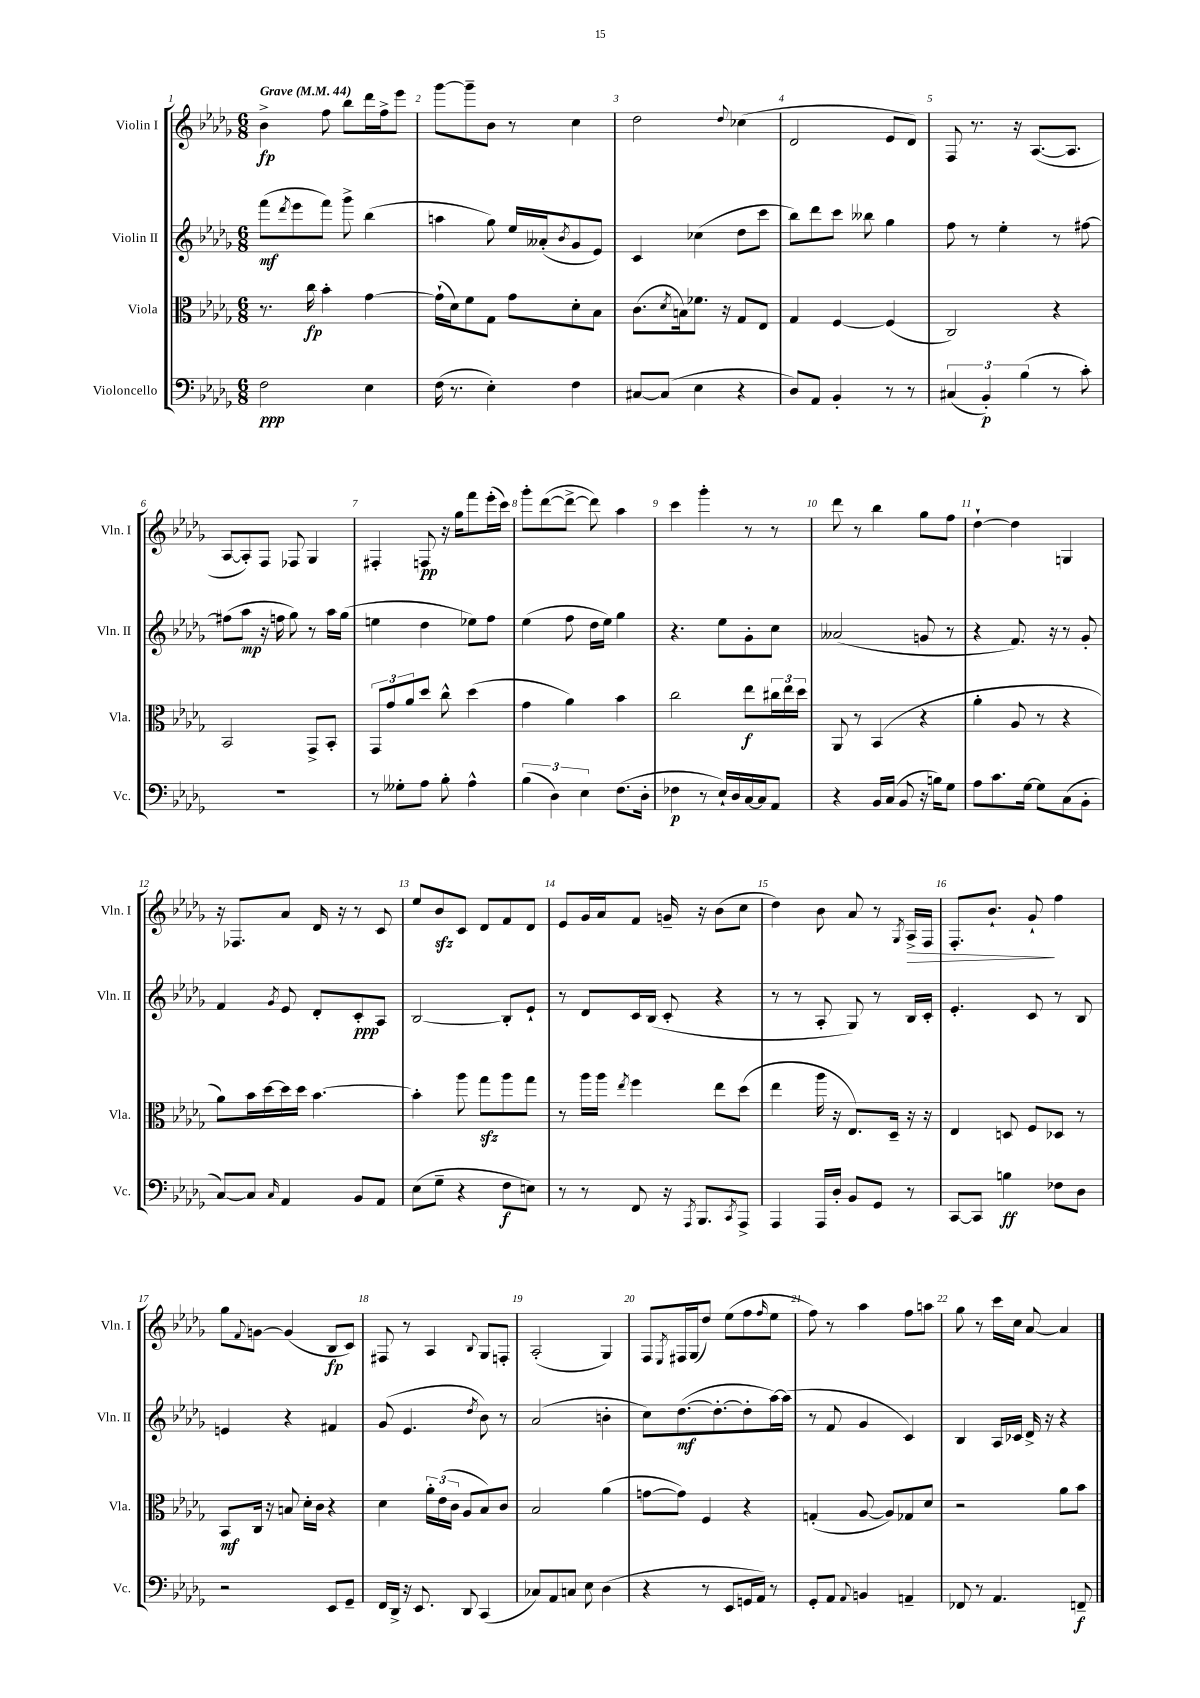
<<
\new StaffGroup <<
\new Staff = "s0" \with { instrumentName = "Violin I" shortInstrumentName = "Vln. I" } {
    \clef treble \key des \major \numericTimeSignature \time 6/8 \tempo "Grave" 4 = 44
    bes'4->\fp f''8 bes''8 des'''16 f''16-> ees'''8 |
    ges'''8~ ges'''8-- bes'8 r8 c''4 |
    des''2 \appoggiatura { des''8 } ces''4( |
    des'2 ees'8 des'8) |
    f8 r8. r16 aes8.~( aes8. |
    aes8~ aes8-.) f8 fes8 ges4 |
    fis4-. f8\pp r16 ges''16 f'''8 ees'''16-.( c'''16) |
    ges'''8-. des'''8~( des'''8~-> des'''8) aes''4 |
    c'''4 ges'''4-. r8 r8 |
    des'''8 r8 bes''4 ges''8 f''8 |
    des''4~-! des''4 g4 |
    r16 fes8. aes'8 des'16 r16 r8 c'8 |
    ees''8 bes'8\sfz c'8 des'8 f'8 des'8 |
    ees'8 ges'16 aes'16 f'8 g'16-- r16 bes'8( c''8 |
    des''4) bes'8 aes'8 r8 \acciaccatura { ges8 } aes16->\> f16 |
    f8.-. bes'8.-! ges'8-!\! f''4 |
    ges''8 \appoggiatura { f'8 } g'8~ g'4( bes8\fp c'8) |
    fis8 r8 aes4 \appoggiatura { bes8 } ges8 f8-. |
    aes2-.( ges4) |
    f8 \acciaccatura { ees8 } fis16 ges16( des''8) ees''8( f''8 \grace { f''16 } ees''8 |
    f''8) r8 aes''4 f''8 a''8 |
    ges''8 r8 c'''16 c''16 aes'8~ aes'4 \bar "|." |
}
\new Staff = "s1" \with { instrumentName = "Violin II" shortInstrumentName = "Vln. II" } {
    \clef treble \key des \major \numericTimeSignature \time 6/8
    f'''8\mf( \acciaccatura { des'''8 } ees'''8 f'''8) ges'''8-> bes''4( |
    a''4 ges''8) ees''16 aeses'16-.( \acciaccatura { bes'8 } ges'8 ees'8) |
    c'4 ces''4( des''8 c'''8 |
    bes''8) des'''8 c'''8 beses''8 ges''4 |
    f''8 r8 ees''4-. r8 fis''8~ |
    fis''8( aes''8\mp r16 f''16 ges''8) r8 aes''16 ges''16( |
    e''4 des''4 ees''8) f''8 |
    ees''4( f''8 des''16 ees''16) ges''4 |
    r4. ees''8 ges'8-. c''8 |
    aeses'2( g'8 r8 |
    r4 f'8.) r16 r8 ges'8-. |
    f'4 \acciaccatura { ges'8 } ees'8 des'8-. c'8-.\ppp aes8 |
    bes2~ bes8-. ees'8-! |
    r8 des'8 c'16 bes16( c'8-. r4 |
    r8 r8 aes8-. ges8) r8 bes16 c'16-. |
    ees'4.-. c'8 r8 bes8 |
    e'4 r4 fis'4 |
    ges'8( ees'4. \acciaccatura { des''8 } bes'8) r8 |
    aes'2( b'4-. |
    c''8) des''8.~\mf( des''8.~-. des''8-. aes''16~) aes''16( |
    r8 f'8 ges'4 c'4) |
    bes4 aes16 ces'16 des'16-> r16 r4 \bar "|." |
}
\new Staff = "s2" \with { instrumentName = "Viola" shortInstrumentName = "Vla." } {
    \clef alto \key des \major \numericTimeSignature \time 6/8
    r8. c''16\fp bes'4-. ges'4~ |
    ges'16-!( des'16) f'8 ges8 ges'8 des'8-. bes8 |
    c'8.( \acciaccatura { des'8 } b16) fes'8. r16 ges8 ees8 |
    ges4 f4~ f4( |
    c2) r4 |
    bes,2 ges,8-> bes,8-. |
    \tuplet 3/2 { ges,8 ges'8 aes'8 } des''8 c''8-^ des''4( |
    ges'4 aes'4) bes'4 |
    c''2 ees''8\f \tuplet 3/2 { cis''16 ees''16 des''16 } |
    aes,8 r8 bes,4( r4 |
    aes'4-. aes8 r8 r4 |
    aes'8) bes'16 des''16~ des''16 des''16 bes'4.~ |
    bes'4-. aes''8 ges''8\sfz aes''8 ges''8 |
    r8 aes''16 aes''16 \acciaccatura { ees''8 } f''4 ees''8 des''8( |
    ees''4 aes''16 r16 ees8.) des16-- r16 r16 |
    ees4 d8 f8 des8 r8 |
    bes,8\mf c16 r16 b8 des'16-. c'16 r4 |
    des'4 \tuplet 3/2 { aes'16-. ees'16( c'16 } aes8 bes8) c'8 |
    bes2 aes'4( |
    g'8~ g'8) f4 r4 |
    g4-.( aes8~ aes8) ges8 des'8 |
    r2 aes'8 bes'8 \bar "|." |
}
\new Staff = "s3" \with { instrumentName = "Violoncello" shortInstrumentName = "Vc." } {
    \clef bass \key des \major \numericTimeSignature \time 6/8
    f2\ppp ees4 |
    f16( r8. ees4-.) f4 |
    cis8~ cis8( ees4 r4 |
    des8) aes,8 bes,4-. r8 r8 |
    \tuplet 3/2 { cis4( bes,4-.\p) bes4( } r8 c'8-.) |
    R2. |
    r8 geses8-. aes8 bes8-. aes4-^ |
    \tuplet 3/2 { bes4( des4) ees4 } f8.( des16-. |
    fes4\p r8 ees16-!) des16 c16~ c16 aes,8 |
    r4 bes,16 c16( bes,8 r16 b16) ges8 |
    aes8 c'8. ges16~ ges8 c8( bes,8-. |
    c8~) c8 \grace { c16 } aes,4 bes,8 aes,8 |
    ees8( ges8-- r4 f8\f e8) |
    r8 r8 f,8 r16 \acciaccatura { aes,,8 } bes,,8. \acciaccatura { c,8 } aes,,8-> |
    aes,,4 aes,,16 des16-. bes,8 ges,8 r8 |
    c,8~ c,8 b4\ff fes8 des8 |
    r2 ees,8 ges,8-- |
    f,16 des,16-> r16 ees,8. des,8 c,4( |
    ces8) aes,8 c8 ees8 des4( |
    r4 r8 ees,8 g,16 aes,16) r8 |
    ges,8-. aes,8 \appoggiatura { aes,8 } b,4 a,4-- |
    fes,8 r8 aes,4. f,8--\f \bar "|." |
}
>>
>>
\layout { \context { \Score \override BarNumber.break-visibility = ##(#f #t #t) barNumberVisibility = #all-bar-numbers-visible } }
